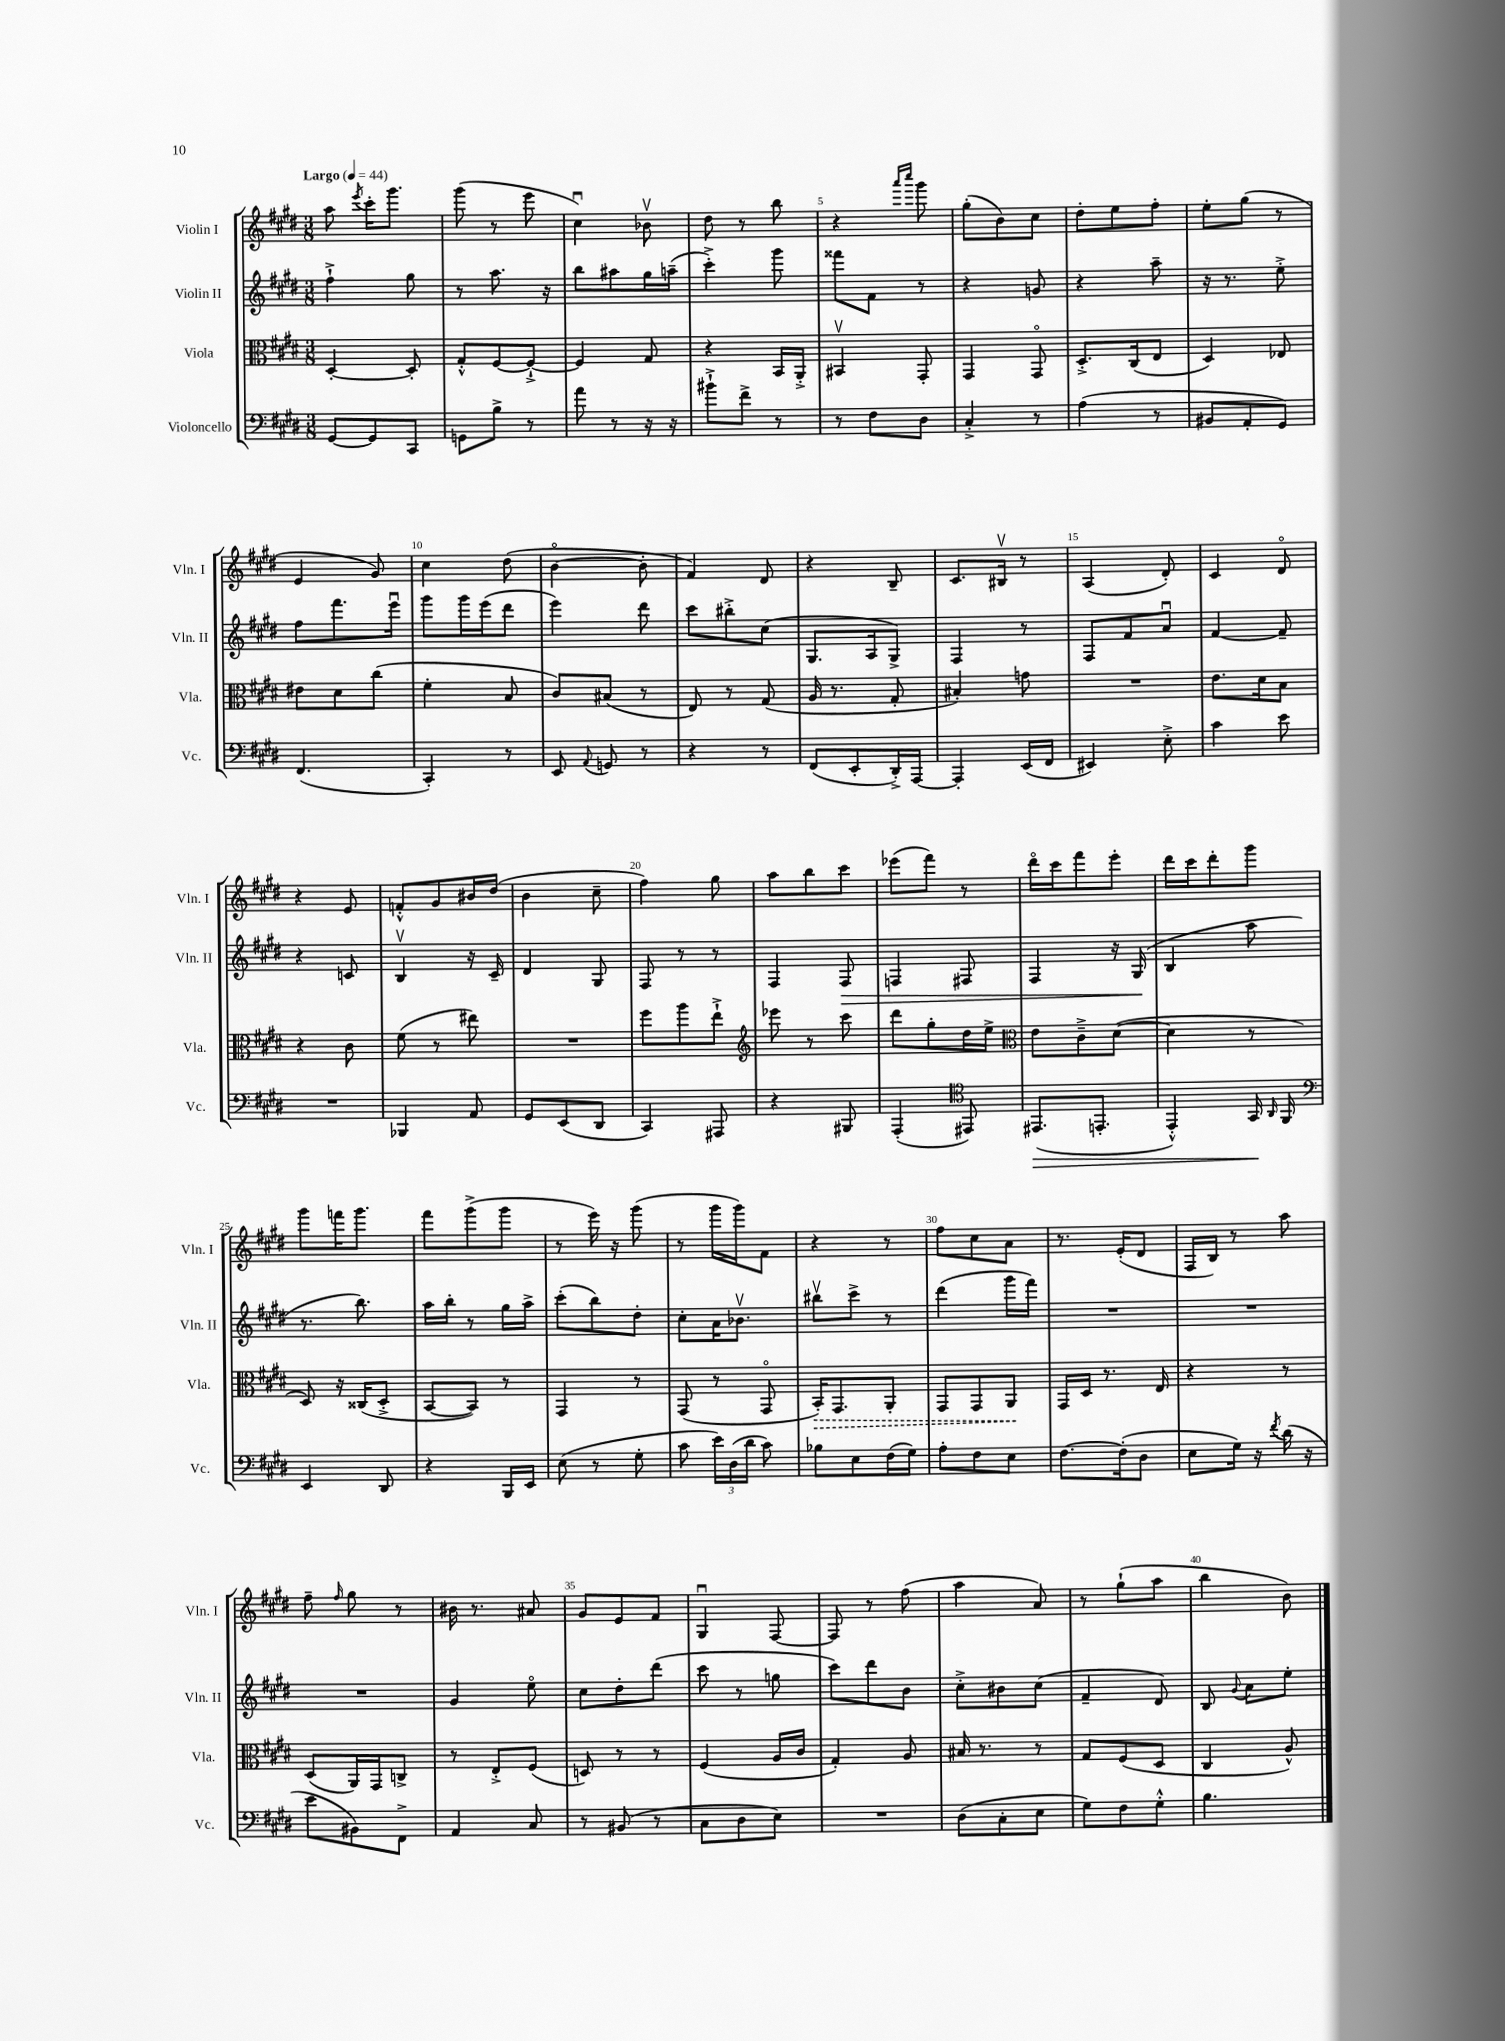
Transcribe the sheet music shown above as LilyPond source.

<<
\new StaffGroup <<
\new Staff = "s0" \with { instrumentName = "Violin I" shortInstrumentName = "Vln. I" } {
    \clef treble \key e \major \numericTimeSignature \time 3/8 \tempo "Largo" 4 = 44
    \autoBeamOff a''8 \acciaccatura { e'''8 } cis'''16[-. gis'''8.] |
    gis'''8( r8 e'''8 |
    cis''4\downbow) bes'8\upbow |
    dis''8 r8 b''8 |
    r4 \grace { a'''16[ cis''''16] } gis'''8 |
    gis''8[-.( b'8) cis''8] |
    dis''8[-. e''8 fis''8]-. |
    e''8[-. gis''8]( r8 |
    e'4 gis'8) |
    cis''4 dis''8( |
    b'4~\flageolet b'8-. |
    fis'4) dis'8 |
    r4 b8-- |
    cis'8.[ bis16]\upbow r8 |
    a4( dis'8-.) |
    cis'4 dis'8\flageolet |
    r4 e'8 |
    f'8[-.-^ gis'8 bis'16 dis''16]( |
    b'4 cis''8-- |
    fis''4) gis''8 |
    a''8[ b''8 cis'''8] |
    ees'''8[( fis'''8]) r8 |
    dis'''16[\flageolet cis'''16 fis'''8 e'''8]-. |
    dis'''16[ cis'''16 dis'''8-. gis'''8] |
    gis'''8[ f'''16 gis'''8.] |
    fis'''8[ gis'''8->( gis'''8] |
    r8 e'''16) r16 gis'''8( |
    r8 gis'''16[ gis'''16) fis'8] |
    r4 r8 |
    fis''8[ cis''8 a'8] |
    r8. e'16[-.( dis'8] |
    fis16[ b16]) r8 a''8 |
    fis''8-- \grace { fis''16 } gis''8 r8 |
    bis'16 r8. ais'8 |
    gis'8[ e'8 fis'8] |
    gis4\downbow fis8~ |
    fis8 r8 fis''8( |
    a''4 a'8) |
    r8 gis''8[-!( a''8] |
    b''4 b'8) \bar "|." |
}
\new Staff = "s1" \with { instrumentName = "Violin II" shortInstrumentName = "Vln. II" } {
    \clef treble \key e \major \numericTimeSignature \time 3/8
    \autoBeamOff fis''4-!-> gis''8 |
    r8 a''8. r16 |
    b''8[ ais''8 gis''16 a''16]--( |
    cis'''4-.->) gis'''8 |
    fisis'''8[ fis'8] r8 |
    r4 g'8 |
    r4 a''8-- |
    r16 r8. e''8-.-> |
    fis''8[ fis'''8. e'''16]\downbow |
    gis'''8[ gis'''16 e'''16( dis'''8] |
    e'''4) dis'''8 |
    cis'''8[ bis''8-.-> cis''8]( |
    gis8.[ a16 gis8]->) |
    fis4 r8 |
    fis8[ fis'8 a'8]\downbow |
    fis'4~ fis'8-- |
    r4 c'8 |
    b4\upbow r16 cis'16-- |
    dis'4 gis8 |
    fis8 r8 r8 |
    fis4 fis8\> |
    f4 fis8 |
    fis4 r16 gis16\!( |
    b4 a''8 |
    r8. b''8.) |
    a''16[ b''16]-. r8 gis''16[ a''16]-> |
    cis'''8[-.( b''8) dis''8]-. |
    cis''8[-. a'16 bes'8.]\upbow |
    bis''8[\upbow cis'''8]-> r8 |
    dis'''4( gis'''16[ fis'''16]) |
    R4. |
    R4. |
    R4. |
    gis'4 e''8\flageolet |
    cis''8[ dis''8-. dis'''8]( |
    cis'''8 r8 g''8 |
    cis'''8[) dis'''8 b'8] |
    cis''8[-.-> bis'8 cis''8]( |
    fis'4-- dis'8) |
    b8 \appoggiatura { gis'8 } a'8[ e''8]-. \bar "|." |
}
\new Staff = "s2" \with { instrumentName = "Viola" shortInstrumentName = "Vla." } {
    \clef alto \key e \major \numericTimeSignature \time 3/8
    \autoBeamOff dis4~-. dis8-. |
    gis8[-.-^ fis8~ fis8]~-!-> |
    fis4 gis8 |
    r4 b,16[ a,16]-.-> |
    bis,4\upbow gis,8-. |
    gis,4 gis,8\flageolet |
    dis8.[-.-> cis16( e8] |
    dis4) ees8 |
    eis'8[ dis'8 cis''8]( |
    fis'4-. b8 |
    cis'8[) bis8]( r8 |
    e8) r8 gis8( |
    a16 r8. gis8-. |
    bis4-.) g'8 |
    R4. |
    e'8.[ dis'16 b8] |
    r4 cis'8 |
    fis'8( r8 eis''8) |
    R4. |
    fis''8[ a''8 e''8]-!-> |
    \clef treble ees'''8 r8 cis'''8 |
    dis'''8[ gis''8-. dis''16 e''16]-> |
    \clef alto e'8[ cis'8---> dis'8]~( |
    dis'4 r8 |
    dis8) r16 cisis16[( dis8]-.-> |
    b,8[~ b,8]) r8 |
    gis,4 r8 |
    gis,8( r8 gis,8\flageolet |
    \once \override Hairpin.style = #'dashed-line b,16[-.\>) gis,8. a,8]-. |
    gis,8[ gis,8 a,8]\! |
    gis,16[ dis16] r8. e16 |
    r4 r8 |
    dis8[( a,16) gis,16 c8]-> |
    r8 e8[-.-> fis8]( |
    d8) r8 r8 |
    fis4( a16[ cis'16] |
    gis4-.) a8 |
    bis16 r8. r8 |
    gis8[ fis8( dis8] |
    cis4 a8-^) \bar "|." |
}
\new Staff = "s3" \with { instrumentName = "Violoncello" shortInstrumentName = "Vc." } {
    \clef bass \key e \major \numericTimeSignature \time 3/8
    \autoBeamOff gis,8[~ gis,8 cis,8] |
    g,8[ b8]-> r8 |
    a'8 r8 r16 r16 |
    bis'8[-!-> fis'8]-> r8 |
    r8 fis8[ dis8] |
    cis4-.-> r8 |
    a4( r8 |
    bis,8[ a,8-. gis,8]) |
    fis,4.( |
    cis,4-.) r8 |
    e,8 \appoggiatura { a,8 } g,8 r8 |
    r4 r8 |
    fis,8[( e,8-. dis,16-.->) a,,16]~ |
    a,,4-. e,16[( fis,16] |
    eis,4) e8-.-> |
    cis'4 e'8 |
    R4. |
    bes,,4 a,8 |
    gis,8[ e,8( dis,8] |
    cis,4) ais,,8 |
    r4 bis,,8 |
    a,,4-.( \clef tenor eis,8) |
    eis,8.[\>( e,8.]-. |
    e,4-.-^) gis,16\! \grace { a,16 } fis,16 |
    \clef bass e,4 dis,8 |
    r4 b,,16[ e,16] |
    e8( r8 gis8-. |
    cis'8 \tuplet 3/2 { e'16[) dis16( dis'16] } cis'8) |
    bes8[ e8 fis16( gis16]) |
    a8[-. fis8 e8] |
    fis8.[~ fis16-.( dis8] |
    e8[ gis16]) r16 \acciaccatura { fis'8 } dis'16( r16 |
    e'8[ bis,8) fis,8]-> |
    a,4 cis8 |
    r8 bis,8( r8 |
    cis8[ dis8 e8]) |
    R4. |
    dis8[( cis8-. e8] |
    gis8[) fis8 gis8]-.-^ |
    b4. \bar "|." |
}
>>
>>
\layout { \context { \Score \override BarNumber.break-visibility = ##(#f #t #t) barNumberVisibility = #(every-nth-bar-number-visible 5) } }
